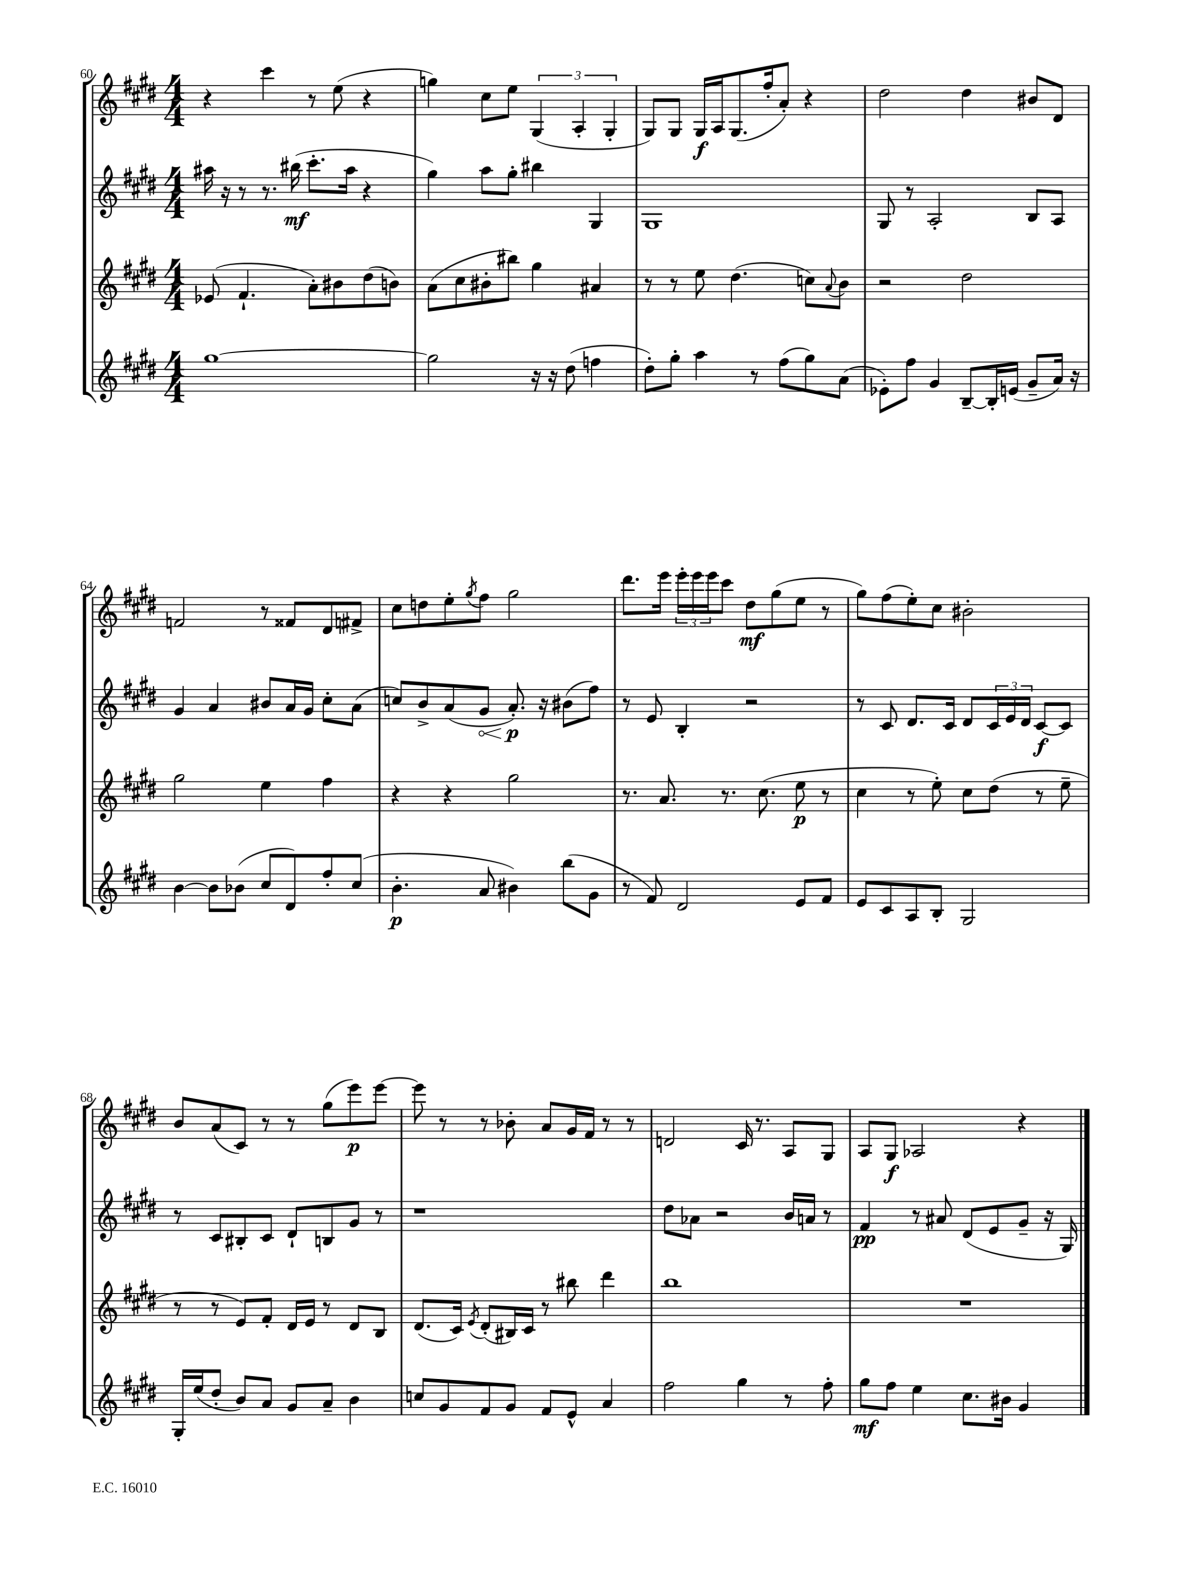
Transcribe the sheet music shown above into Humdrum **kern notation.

**kern	**dynam	**kern	**dynam	**kern	**dynam	**kern	**dynam
*part4	*part4	*part3	*part3	*part2	*part2	*part1	*part1
*staff4	*staff4	*staff3	*staff3	*staff2	*staff2	*staff1	*staff1
*clefG2	*	*clefG2	*	*clefG2	*	*clefG2	*
*k[f#c#g#d#]	*	*k[f#c#g#d#]	*	*k[f#c#g#d#]	*	*k[f#c#g#d#]	*
*M4/4	*	*M4/4	*	*M4/4	*	*M4/4	*
=60	=60	=60	=60	=60	=60	=60	=60
[1gg#	.	(8e-X/	.	16aa#X\	.	4r	.
.	.	.	.	16r	.	.	.
.	.	4.f#`/	.	8r	.	.	.
.	.	.	.	8.r	.	4ccc#\	.
.	.	.	.	(16bb#X\	mf	.	.
.	.	8a'\L)	.	8.ccc#'\L	.	8r	.
.	.	8b#X\	.	.	.	(8ee\	.
.	.	.	.	16aa#\Jk	.	.	.
.	.	(8dd#\	.	4r	.	4r	.
.	.	8bn\J)	.	.	.	.	.
=61	=61	=61	=61	=61	=61	=61	=61
2gg#\]	.	(8a\L	.	4gg#\)	.	4ggn\)	.
.	.	8cc#\	.	.	.	.	.
.	.	8b#X'\	.	8aa\L	.	8cc#\L	.
.	.	8bb#X\J)	.	8gg#'\J	.	8ee\J	.
16r	.	4gg#\	.	4bb#X\	.	(6G#/	.
16r	.	.	.	.	.	.	.
(8dd#\	.	.	.	.	.	.	.
.	.	.	.	.	.	6A'/	.
4ffn\	.	4a#X/	.	4G#/	.	.	.
.	.	.	.	.	.	6G#'/	.
=62	=62	=62	=62	=62	=62	=62	=62
8dd#'\L)	.	8r	.	1G#	.	8G#/L)	.
8gg#'\J	.	8r	.	.	.	8G#/J	.
4aa\	.	8ee\	.	.	.	16G#/LL	f
.	.	.	.	.	.	16A/J	.
.	.	(4.dd#\	.	.	.	(8.G#/	.
8r	.	.	.	.	.	.	.
.	.	.	.	.	.	16ff#'/k	.
(8ff#\L	.	.	.	.	.	8a'/J)	.
8gg#\)	.	8ccn\L)	.	.	.	4r	.
.	.	8qqa/	.	.	.	.	.
(8a\J	.	8b\J	.	.	.	.	.
=63	=63	=63	=63	=63	=63	=63	=63
8e-X'\L)	.	2r	.	8G#/	.	2dd#\	.
8ff#\J	.	.	.	8r	.	.	.
4g#/	.	.	.	2A'/	.	.	.
[8B~/L	.	2dd#\	.	.	.	4dd#\	.
16B'/L]	.	.	.	.	.	.	.
(16en/JJ	.	.	.	.	.	.	.
8g#~/L	.	.	.	8B/L	.	8b#X/L	.
16a/Jk)	.	.	.	8A/J	.	8d#/J	.
16r	.	.	.	.	.	.	.
!!LO:LB:g=z
=64	=64	=64	=64	=64	=64	=64	=64
[4b\	.	2gg#\	.	4g#/	.	2fn/	.
8b\L]	.	.	.	4a/	.	.	.
(8b-X\J	.	.	.	.	.	.	.
8cc#/L	.	4ee\	.	8b#X/L	.	8r	.
8d#/)	.	.	.	16a/L	.	8f##X/L	.
.	.	.	.	16g#/JJ	.	.	.
8ff#'/	.	4ff#\	.	8cc#'\L	.	8d#/	.
(8cc#/J	.	.	.	(8a\J	.	8f#X^/J	.
=65	=65	=65	=65	=65	=65	=65	=65
4.b'\	p	4r	.	8ccn/L)	.	8cc#\L	.
.	.	.	.	8b^/	.	8ddn\	.
.	.	4r	.	(8a/	.	8ee'\	.
.	.	.	.	.	.	8qgg#/	.
!	!	!	!	!	!LO:HP:b	!	!
8a/	.	.	.	8g#/J	<	8ff#\J	.
4b#X\)	.	2gg#\	.	8.a'/)	p	2gg#\	.
.	.	.	.	16r	[	.	.
(8bb\L	.	.	.	(8b#X\L	.	.	.
8g#\J	.	.	.	8ff#\J)	.	.	.
=66	=66	=66	=66	=66	=66	=66	=66
8r	.	8.r	.	8r	.	8.ddd#\L	.
8f#/)	.	.	.	8e/	.	.	.
.	.	8.a/	.	.	.	16eee\Jk	.
2d#/	.	.	.	4B'/	.	24eee'\LL	.
.	.	.	.	.	.	24eee\	.
.	.	.	.	.	.	24eee\J	.
.	.	8.r	.	.	.	8ccc#\J	.
.	.	.	.	2r	.	8dd#\L	mf
.	.	(8.cc#\	.	.	.	.	.
.	.	.	.	.	.	(8gg#\	.
8e/L	.	8ee\	p	.	.	8ee\J	.
8f#/J	.	8r	.	.	.	8r	.
=67	=67	=67	=67	=67	=67	=67	=67
8e/L	.	4cc#\	.	8r	.	8gg#\L)	.
8c#/	.	.	.	8c#/	.	(8ff#\	.
8A/	.	8r	.	8.d#/L	.	8ee'\)	.
8B'/J	.	8ee'\)	.	.	.	8cc#\J	.
.	.	.	.	16c#/Jk	.	.	.
2G#/	.	8cc#\L	.	8d#/L	.	2b#X'\	.
.	.	(8dd#\J	.	24c#/L	.	.	.
.	.	.	.	24e/	.	.	.
.	.	.	.	24d#/JJ	.	.	.
.	.	8r	.	[8c#/L	f	.	.
.	.	8ee~\	.	8c#/J]	.	.	.
!!LO:LB:g=z
=68	=68	=68	=68	=68	=68	=68	=68
16G#'/LL	.	8r	.	8r	.	8b/L	.
(16ee/J	.	.	.	.	.	.	.
8dd#'/J	.	8r	.	8c#/L	.	(8a/	.
8b/L)	.	8e/L)	.	8B#X'/	.	8c#/J)	.
8a/J	.	8f#'/J	.	8c#/J	.	8r	.
8g#/L	.	16d#/LL	.	8d#`/L	.	8r	.
.	.	16e/JJ	.	.	.	.	.
8a~/J	.	8r	.	8Bn/	.	(8gg#\L	.
4b\	.	8d#/L	.	8g#/J	.	8eee\)	p
.	.	8B/J	.	8r	.	[8eee\J	.
=69	=69	=69	=69	=69	=69	=69	=69
8ccn/L	.	(8.d#/L	.	1r	.	8eee\]	.
8g#/	.	.	.	.	.	8r	.
.	.	16c#/Jk)	.	.	.	.	.
.	.	8qe/	.	.	.	.	.
8f#/	.	(8d#'/L	.	.	.	8r	.
8g#/J	.	16B#X/L)	.	.	.	8b-X'\	.
.	.	16c#/JJ	.	.	.	.	.
8f#/L	.	8r	.	.	.	8a/L	.
8e^^/J	.	8bb#X\	.	.	.	16g#/L	.
.	.	.	.	.	.	16f#/JJ	.
4a/	.	4ddd#\	.	.	.	8r	.
.	.	.	.	.	.	8r	.
=70	=70	=70	=70	=70	=70	=70	=70
2ff#\	.	1bb	.	8dd#\L	.	2dn/	.
.	.	.	.	8a-X\J	.	.	.
.	.	.	.	2r	.	.	.
4gg#\	.	.	.	.	.	16c#/	.
.	.	.	.	.	.	8.r	.
8r	.	.	.	16b/LL	.	8A/L	.
.	.	.	.	16an/JJ	.	.	.
8ff#'\	.	.	.	8r	.	8G#/J	.
=71	=71	=71	=71	=71	=71	=71	=71
8gg#\L	mf	1r	.	4f#/	pp	8A/L	.
8ff#\J	.	.	.	.	.	8G#/J	f
4ee\	.	.	.	8r	.	2A-X/	.
.	.	.	.	8a#X/	.	.	.
8.cc#\L	.	.	.	(8d#/L	.	.	.
.	.	.	.	8e/	.	.	.
16b#X\Jk	.	.	.	.	.	.	.
4g#/	.	.	.	8g#~/J	.	4r	.
.	.	.	.	16r	.	.	.
.	.	.	.	16G#/)	.	.	.
==	==	==	==	==	==	==	==
*-	*-	*-	*-	*-	*-	*-	*-
